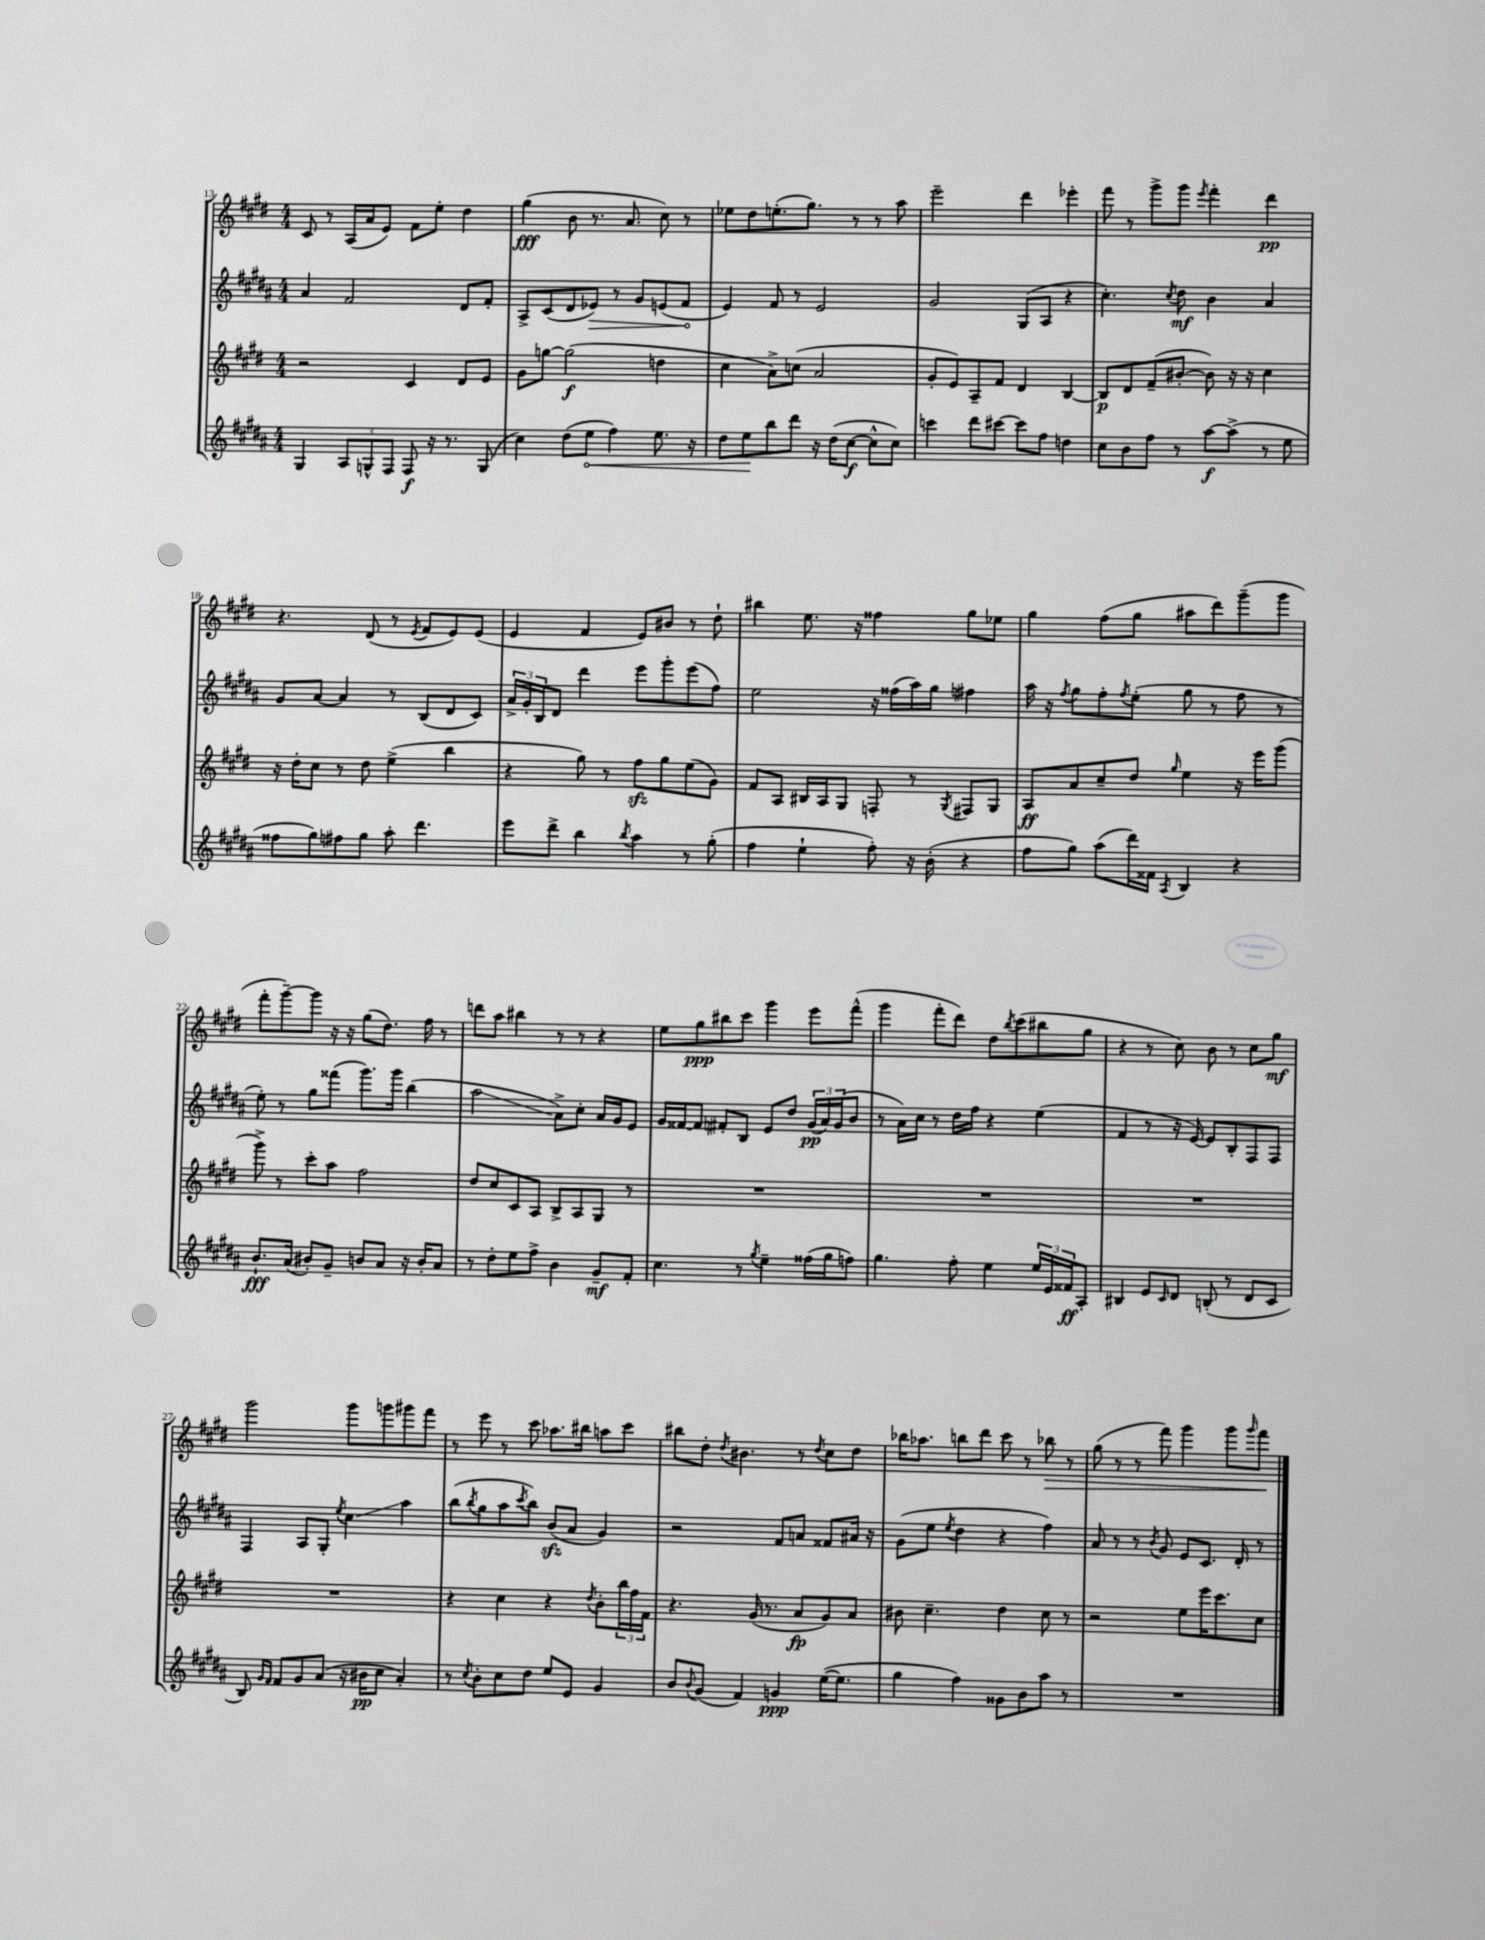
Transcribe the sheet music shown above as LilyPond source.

<<
\new StaffGroup <<
\new Staff = "s0" {
    \clef treble \key e \major \numericTimeSignature \time 4/4
    cis'8 r8 a16( a'16 e'8) fis'8 e''8-. dis''4 |
    gis''4\fff( b'8 r8. a'8. cis''8) r8 |
    ees''8 dis''8 e''8.-.( gis''8.) r8 r8 a''8 |
    e'''2-- dis'''4 ees'''4-. |
    fis'''8 r8 gis'''8-> gis'''8 \acciaccatura { e'''8 } fis'''4-. dis'''4\pp |
    r4. dis'8( r8 \acciaccatura { e'8 } fis'8 e'8) e'8( |
    e'4 fis'4 e'8) bis'8 r8 dis''8-! |
    bis''4 e''8. r16 fisis''4 gis''8 ees''8 |
    gis''4 fis''8( gis''8 ais''8 dis'''8) gis'''8--( gis'''8 |
    fis'''8-. gis'''8~--) gis'''8 r16 r16 gis''8( dis''8.) fis''16 r8 |
    d'''8 a''8 bis''4 r8 r8 r4 |
    e''8 gis''8\ppp bis''8 cis'''8 gis'''4 e'''8 fis'''8-^( |
    gis'''4 fis'''8-. dis'''8) dis''8 \acciaccatura { b''8 } cis'''8( bis''8 gis''8 |
    r4 r8 cis''8) b'8 r8 cis''8 gis''8\mf |
    gis'''2 gis'''8 g'''8 gis'''8 fis'''8 |
    r8 e'''8 r8 cis'''8 aes''8. bis''16 a''8 cis'''8 |
    bis''8 dis''8-. \acciaccatura { dis''8 } bis'4. r8 \acciaccatura { dis''8 } cis''8 dis''8 |
    bes''16 aes''8. b''8 dis'''8 cis'''8 r8 bes''8\> r8 |
    gis''8( r8 r8 fis'''8) gis'''4 gis'''8 \grace { gis'''16 } fis'''8\! \bar "|." |
}
\new Staff = "s1" {
    \clef treble \key b \major \numericTimeSignature \time 4/4
    ais'4 fis'2 dis'8 fis'8-. |
    ais8-> cis'8( dis'8 \once \override Hairpin.circled-tip = ##t ees'8\>) r8 gis'8 e'8( fis'8\! |
    e'4) fis'8 r8 e'2 |
    gis'2 gis8( ais8 r4 |
    cis''4.-.) \acciaccatura { cis''8 } dis''8\mf b'4 ais'4 |
    gis'8 ais'8~ ais'4 r8 b8( dis'8 cis'8) |
    \tuplet 3/2 { ais'16-> gis'16-. b16 } dis'8 dis'''4 e'''8 gis'''8-. e'''8( fis''8) |
    e''2 r16 fisis''16( ais''16) gis''16 fis''4 |
    ais''16 r16 \acciaccatura { fis''8 } gis''8 fis''8-. \acciaccatura { fis''8 } e''8-.( gis''8 r8 fis''8 r8 |
    e''8-.) r8 gis''8 fisis'''8( gis'''8.) gis'''16 b''4( |
    ais''2\glissando ais'8->) cis''8-. ais'16 gis'16 e'8 |
    gis'16 fisis'16~ fisis'8 fis'8-. b8 e'8 dis''8 \tuplet 3/2 { gis'16\pp( ais'16) gis'16( } b'8 |
    r8 ais'16) cis''16 r8 dis''16 fis''16 r4 e''4( |
    fis'4 r8 r16 e'16~) e'8 b8-. fis8 fis8 |
    fis4 ais8 gis8-. \acciaccatura { e''8 } cis''4\glissando ais''4 |
    b''8( \acciaccatura { b''8 } gis''8 ais''8 \acciaccatura { cis'''8 } b''8) b'8\sfz( ais'8 gis'4) |
    r2 fis'8 a'8 fisis'8 ais'16 r16 |
    gis'8( e''8 \acciaccatura { e''8 } dis''4 r4 fis''4) |
    ais'8 r8 r8 \acciaccatura { b'8 } gis'8 e'8 cis'8. dis'16-. r8 \bar "|." |
}
\new Staff = "s2" {
    \clef treble \key e \major \numericTimeSignature \time 4/4
    r2 cis'4 dis'8 e'8 |
    gis'8 g''8~ g''2\f( d''4 |
    cis''4 a'8->) c''8( a'2 |
    gis'8-. e'8) a8-- fis'8 dis'4 b4~ |
    b8\p dis'8 fis'8--( bis'8~-. bis'8) r16 r16 cis''4 |
    r16 dis''16-. cis''8 r8 dis''8 e''4->( b''4 |
    r4 gis''8) r8 fis''8\sfz gis''8 e''8( gis'8) |
    fis'8 a8 bis16 a16 gis8 f8-. r8 \acciaccatura { gis8 } fis8 gis8 |
    a8\ff a'8 cis''8-- dis''8 \grace { gis''16 } e''4 r16 e'''16 gis'''8( |
    gis'''8->) r8 cis'''8-. a''8 fis''2 |
    dis''8 cis''8 cis'8 a8 b8-> a8 gis8 r8 |
    R1 |
    R1 |
    R1 |
    R1 |
    r4 cis''4 r4 \acciaccatura { dis''8 } b'8-. \tuplet 3/2 { b''16 fis''16 fis'16 } |
    r4. gis'16( r8. a'8\fp gis'8) a'8 |
    bis'8 cis''4.-- dis''4 cis''8 r8 |
    r2 e''8 e'''16 cis'''8. cis''8 \bar "|." |
}
\new Staff = "s3" {
    \clef treble \key b \major \numericTimeSignature \time 4/4
    gis4 \tuplet 3/2 { ais8 g8-^ fis8 } fis8\f r16 r8. g8( |
    cis''4) dis''8( \once \override Hairpin.circled-tip = ##t e''8\< fis''4) e''8. r16 |
    dis''8 e''8\! b''8 dis'''8 r16 dis''16( cis''8~\f cis''8-^ cis''8) |
    c'''4 dis'''8 cis'''8~ cis'''8 fis''8 d''4 |
    cis''8 b'8 fis''8 r8 ais''8~\f ais''8->( r8 e''8 |
    fisis''8 gis''8) fis''8 gis''8 ais''8-. dis'''4. |
    e'''8 dis'''8-> b''4 \acciaccatura { b''8 } ais''4 r8 gis''8-.( |
    fis''4 e''4-! fis''8-.) r16 b'16-.( r4 |
    fis''8 gis''8) ais''8( dis'''16) fisis'16 \acciaccatura { ais8 } b4 r4 |
    b'8.-!\fff ais'16( bis'8-.) gis'8-- b'8 ais'8 r16 b'16-. ais'8 |
    r8 dis''8-. e''8 fis''8-> b'4 gis'8--\mf fis'8-. |
    cis''4. r8 \acciaccatura { gis''8 } e''4-- fisis''16( gis''16 f''8) |
    gis''4. fis''8-. e''4 \tuplet 3/2 { e''16 e'16 fisis'16\ff } ais8-. |
    bis4 e'8 \grace { cis'16 } dis'8 b8-.( r8 dis'8 cis'8 |
    b8) \grace { gis'16 fis'16 } fis'8 gis'8 ais'8( r16 bis'16\pp cis''8 ais'4-.) |
    r8 \acciaccatura { cis''8 } b'8-. cis''8 dis''8 e''8 e'8 gis'4 |
    b'8 \appoggiatura { b'8 } gis'8( fis'4) g'4\ppp e''16~( e''8. |
    gis''4 fis''4) gisis'8 b'8 ais''8 r8 |
    R1 \bar "|." |
}
>>
>>
\layout { \context { \Score currentBarNumber = #13 } }
